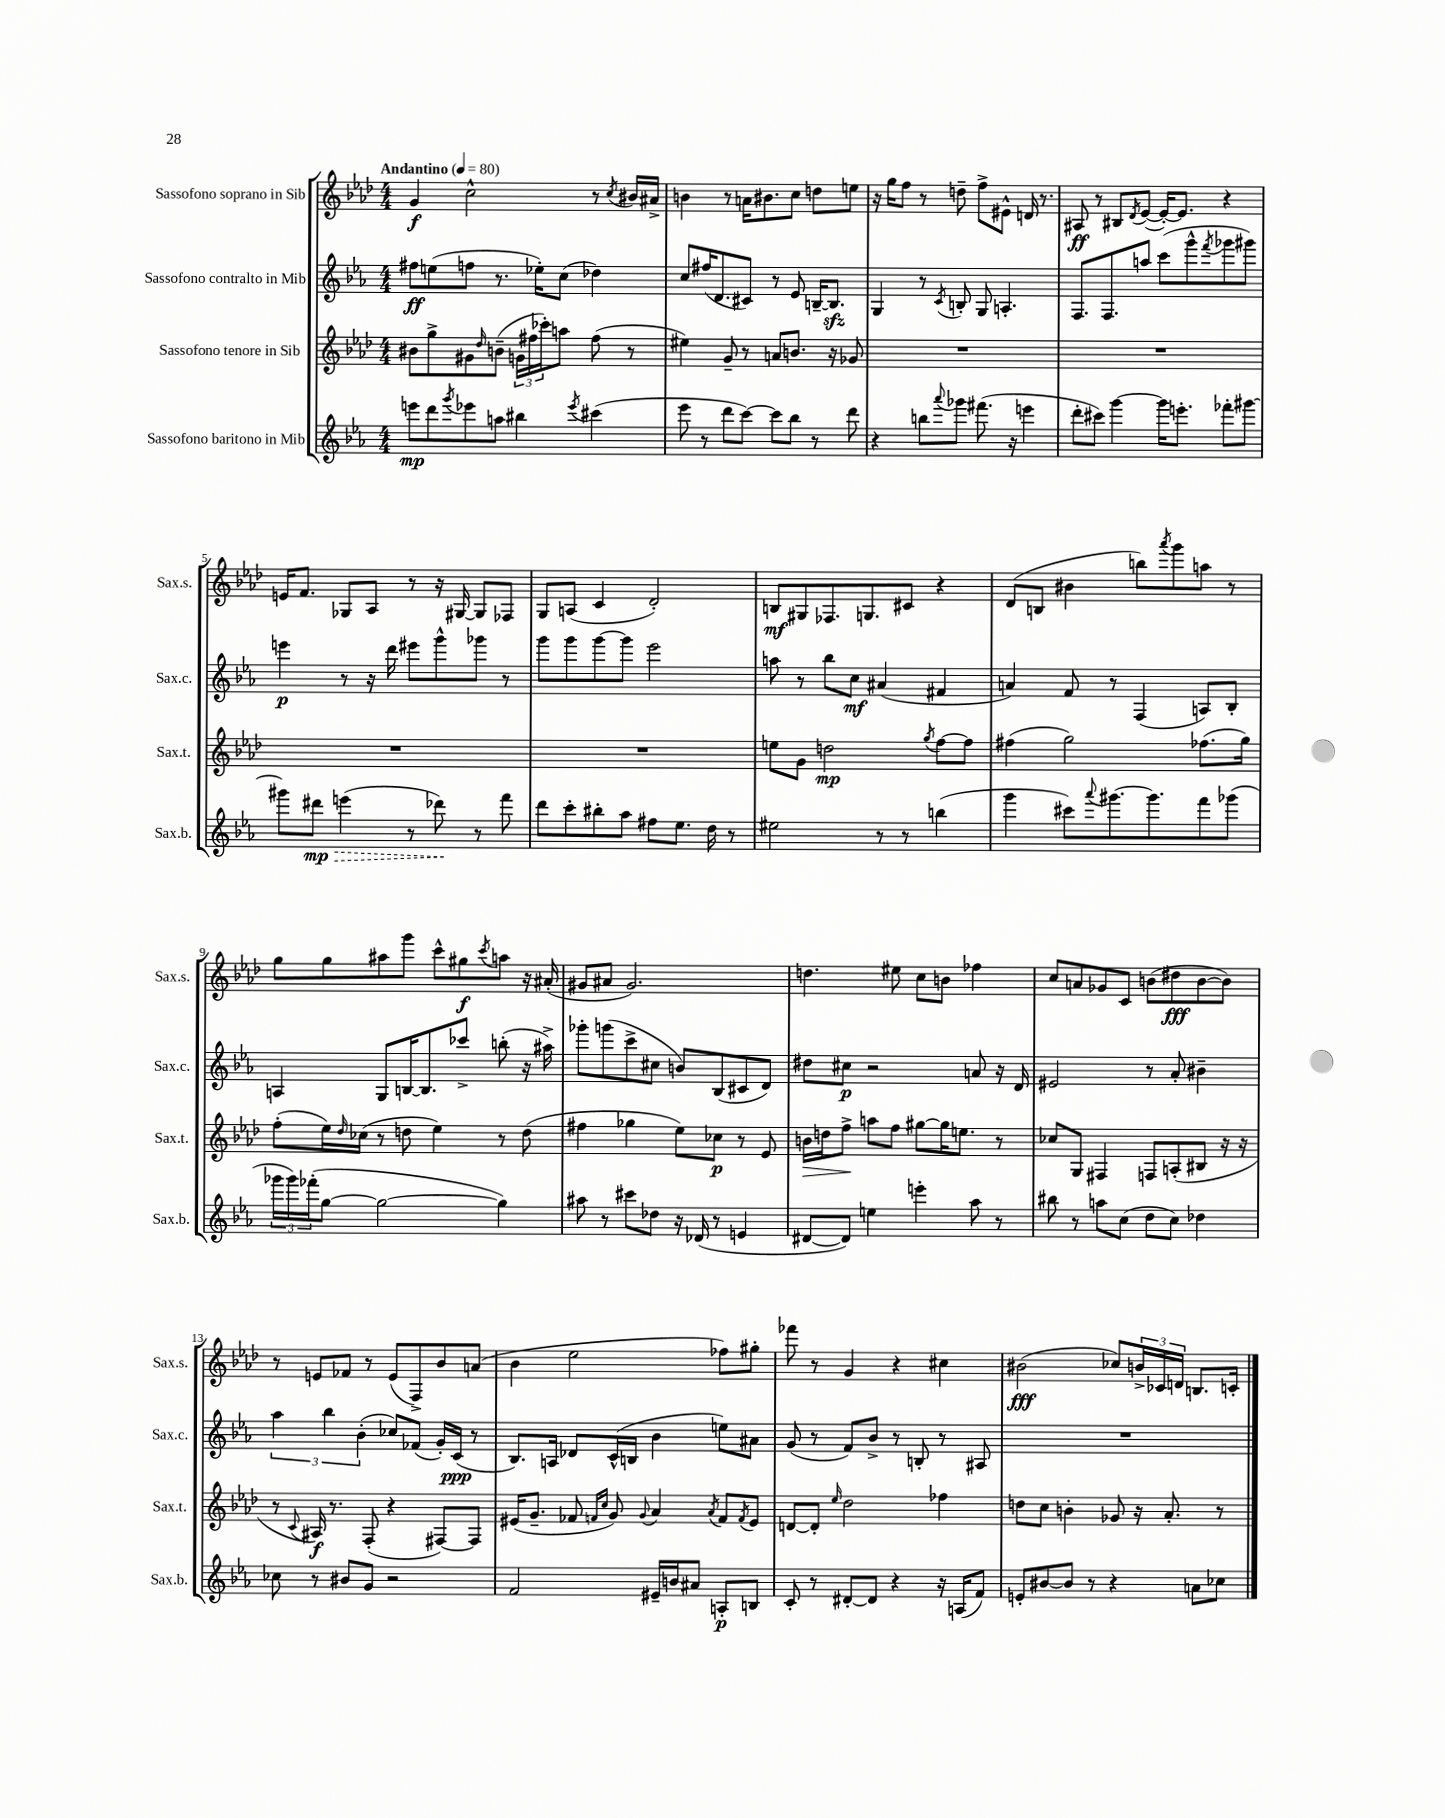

**kern	**kern	**kern	**kern
*staff4	*staff3	*staff2	*staff1
*clefG2	*clefG2	*clefG2	*clefG2
*k[b-e-a-]	*k[b-e-a-d-]	*k[b-e-a-]	*k[b-e-a-d-]
*M4/4	*M4/4	*M4/4	*M4/4
*MM80	*MM80	*MM80	*MM80
8eee	8b#	8ff#	4g
8ddd	8gg^	(8ee	.
8qggg	.	.	.
8eee-	8g#	8ff	2cc^^
.	16qqdd-	.	.
8aa	(8b~	8.r	.
4bb#	24g	.	.
.	24ff#	.	.
.	.	16ee-')	.
.	24ccc-')	.	.
.	8aa	(8cc	.
8qeee-	.	.	.
(4ccc#	(8ff#	4dd-)	8r
.	.	.	8qcc
.	8r	.	16b#
.	.	.	16a#^
=	=	=	=
8eee-	4ee#)	8cc	4b
8r	.	(16ff#	.
.	.	8.d	.
8ddd	8g~	.	8r
[8ccc)	8r	8c#)	16a
.	.	.	8.b#
8ccc]	8a	8r	.
8bb-	8.b	8e-	8cc
8r	.	[16B~	8dd
.	16r	8.B]	.
8ddd	8g-	.	8ee
=	=	=	=
4r	1r	4G	16r
.	.	.	16gg
.	.	.	8ff
8bb	.	8r	8r
8qqaaa-	.	8qc	.
8ggg-	.	8B'	8dd~
(8.fff#	.	8G	8ff^
.	.	4.A'	8e#^^
16r	.	.	.
4eee	.	.	16d
.	.	.	8.r
=	=	=	=
8ddd'	1r	8.F	8A#
8ccc#)	.	.	8r
.	.	8.F	.
[4ggg	.	.	8B#
.	.	.	8qd-
.	.	8aa	([8e-
16ggg]	.	(8ccc	16e-'_)
8.eee'	.	.	8.e-]
.	.	8ggg^^	.
.	.	8qfff	.
8fff-'	.	8ggg-	4r
[8ggg#	.	8ggg#)	.
=	=	=	=
8ggg#]	1r	4eee	16e
.	.	.	8.f
8ddd#	.	.	.
(4eee	.	8r	8G-
.	.	16r	8A-
.	.	16ddd	.
8r	.	8eee#	8r
8ddd-)	.	8ggg^^	16r
.	.	.	[16G#
8r	.	8ggg-	8G#]
8fff	.	8r	8F-
=	=	=	=
8ddd	1r	8ggg	8G
8ccc'	.	8ggg	(8A
8bb#'	.	[8ggg	4c
8aa-	.	8ggg]	.
8ff#	.	2eee-	2d-')
8.ee-	.	.	.
16dd	.	.	.
8r	.	.	.
=	=	=	=
2ee#	8ee	8aa	8B
.	8g	8r	8G#
.	2dd	8bb-	8.F-
.	.	8cc	.
.	.	.	8.G
8r	.	(4a#	.
8r	.	.	8c#
.	8qgg	.	.
(4bb	[8ff	4f#	4r
.	8ff]	.	.
=	=	=	=
4ggg	(4ff#	4a)	(8d-
.	.	.	8B
8ccc#)	2gg)	8f	4b#
8qqaaa-	.	.	.
[8.ggg#	.	8r	.
.	.	(4F	8bb)
8.ggg#]	.	.	.
.	.	.	8qaaa-
.	.	.	8ggg
8fff	(8.ff-	8A)	8aa
(8ggg-	.	8B-'	8r
.	16gg)	.	.
=	=	=	=
24ggg-	(8ff'	4A	8gg
24ggg-)	.	.	.
(24fff-'	.	.	.
[8gg	16ee-)	.	8gg
.	16qqdd-	.	.
.	(16cc-	.	.
2gg_	8r	8G	8aa#
.	8dd	[16B	8ggg
.	.	8.B]	.
.	4ee-)	.	8ccc^^
.	.	8ccc-^	8gg#
.	.	.	8qccc
4gg])	8r	(8bb'	8aa
.	(8dd	16r	16r
.	.	16aa#^)	(16a#'
=	=	=	=
8aa#	4ff#	8ggg-'	8g#
8r	.	(8ggg	8a#
8ccc#	4gg-	8ccc^	2.g#)
8dd-	.	8cc#	.
16r	8ee-)	8b)	.
(16d-	.	.	.
8r	8cc-	(8B-	.
4e	8r	8c#	.
.	8e-	8d)	.
=	=	=	=
[8d#	16b	8dd#	4.dd
.	16dd	.	.
8d#])	8ff^	8cc#	.
4ee	8aa	2r	.
.	8ff	.	8ee#
4eee'	[8gg#	.	8cc
.	16gg#]	.	8b
.	8.ee	.	.
8aa-	.	8a	4ff-
8r	8r	16r	.
.	.	16d	.
=	=	=	=
8bb#	8cc-	2e#	8cc
8r	8G	.	8a
8aa	4F#	.	8g-
(8cc	.	.	8c
8dd	8F	8r	(8b
8cc)	(8A'	8a-'	8dd#
4dd-	8B#	4b#~	[8b
.	16r	.	8b])
.	16r	.	.
=	=	=	=
8cc-	8r	6aa-	8r
.	8qqc	.	.
8r	16A#)	.	8e
.	.	6bb-	.
.	8.r	.	.
8b#	.	.	8f-
.	.	(6b-'	.
8g	(8F'	.	8r
2r	4r	8cc-)	(8e
.	.	(8f-	8F^)
.	[8F#)	16g')	8b-
.	.	(16c	.
.	8F#]	8r	(8a
=	=	=	=
2f	(16e#	8.B-)	4b-
.	8.g~	.	.
.	.	16A	.
.	8f-	8d-	2ee-
.	16qqf	.	.
.	16qqcc	.	.
.	8g)	(16c^^	.
.	.	16B	.
.	8qqg	.	.
16e#~	4a-	4b-	.
16b	.	.	.
8a#	.	.	.
.	8qa-	.	.
8A'	8f	8ee)	8ff-)
.	8qf	.	.
8B	8e#	8a#	8gg#'
=	=	=	=
8c'	[8d	(8g	8fff-
8r	8d']	8r	8r
.	16qqee-	.	.
[8d#'	2dd-	8f)	4g
8d#]	.	8b-^	.
4r	.	8r	4r
.	.	8B'	.
16r	4ff-	8r	4cc#
(16A	.	.	.
8f)	.	8A#	.
=	=	=	=
8e'	8dd	1r	(2b#
[8b#	8cc	.	.
8b#]	4b'	.	.
8r	.	.	.
4r	8g-	.	8cc-)
.	16r	.	24b^
.	.	.	24c-
.	8.a-'	.	.
.	.	.	24d
8a	.	.	8.B
8cc-	8r	.	.
.	.	.	16c'
==	==	==	==
*-	*-	*-	*-
